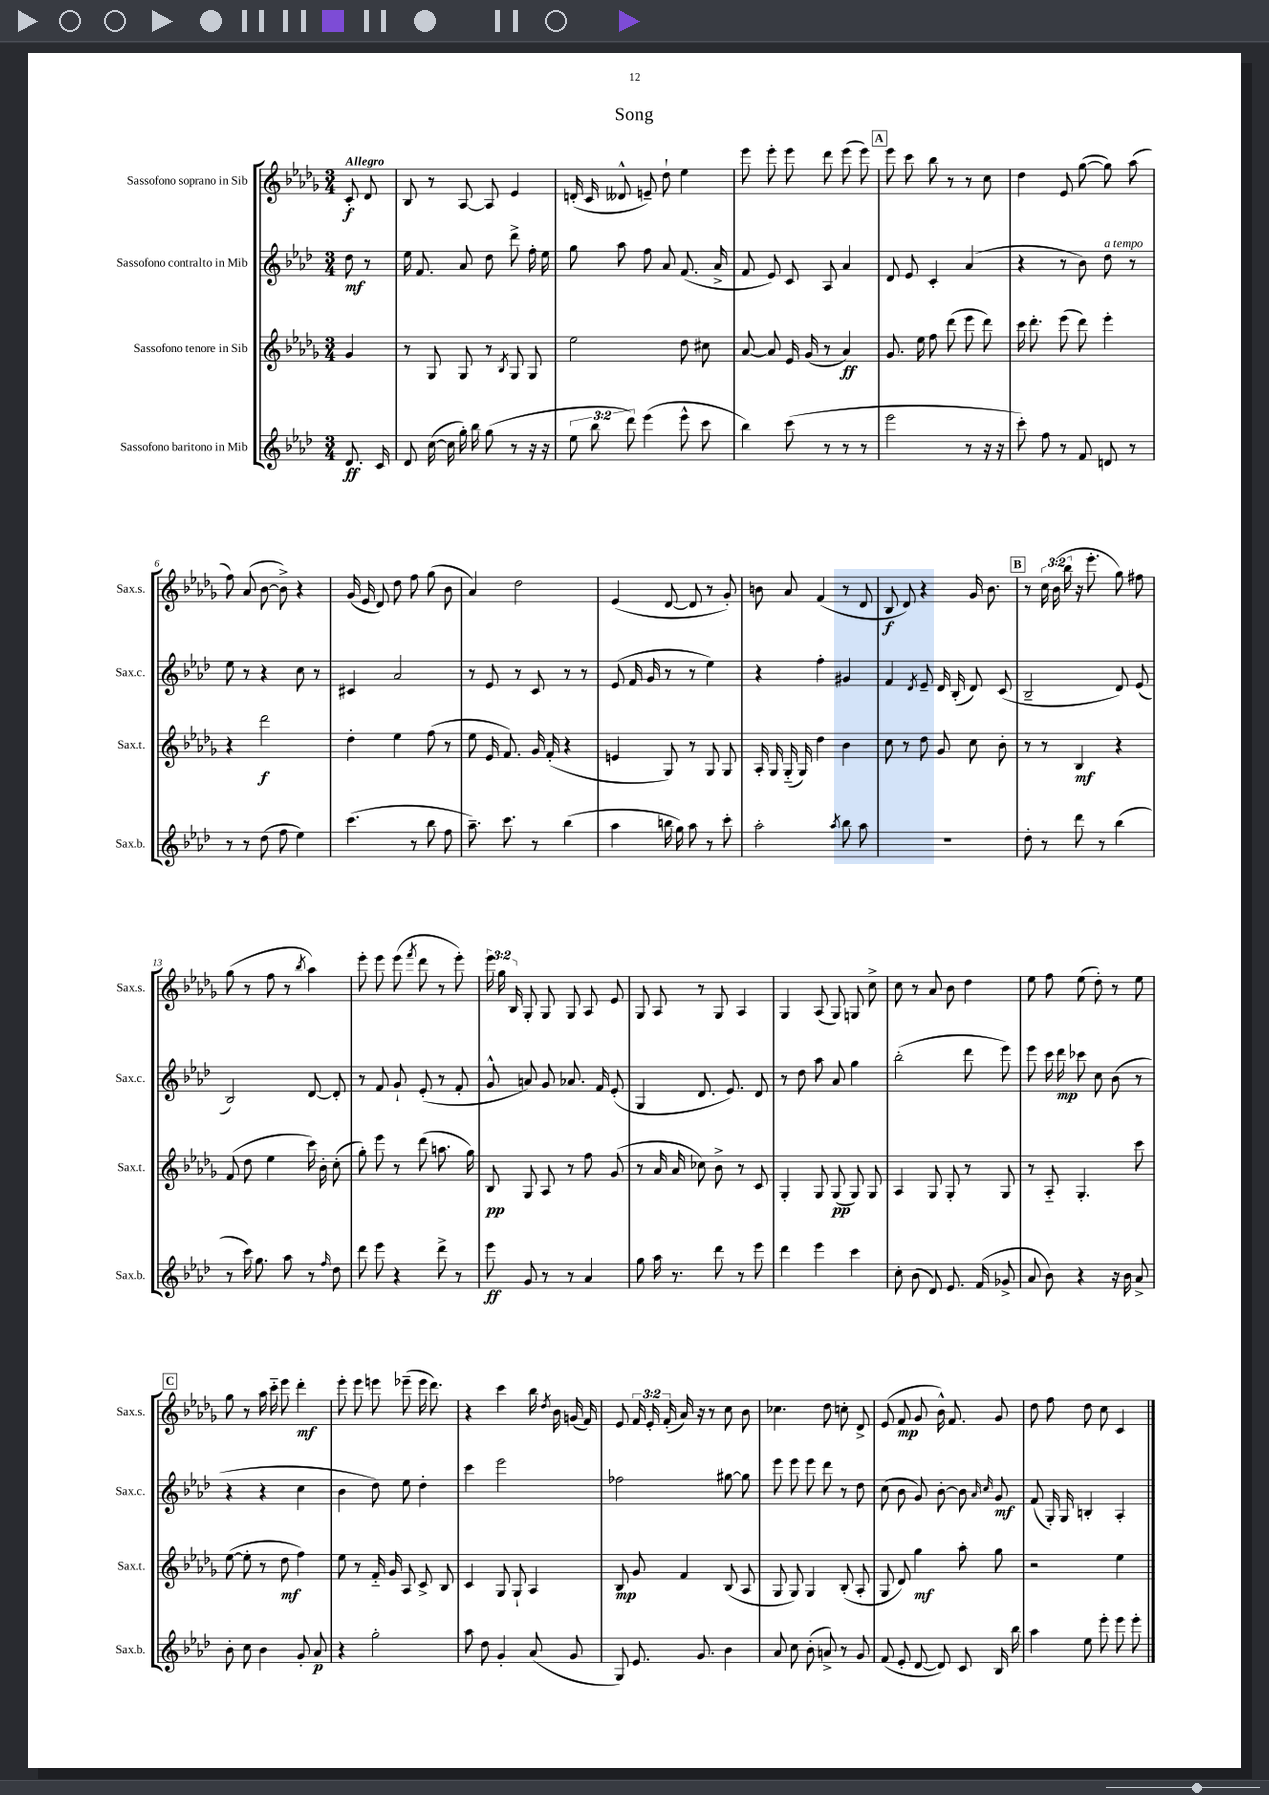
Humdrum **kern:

**kern	**kern	**kern	**kern
*staff4	*staff3	*staff2	*staff1
*clefG2	*clefG2	*clefG2	*clefG2
*k[b-e-a-d-]	*k[b-e-a-d-g-]	*k[b-e-a-d-]	*k[b-e-a-d-g-]
*M3/4	*M3/4	*M3/4	*M3/4
8.d-/	4g-/	8dd-\	8c'/
.	.	8r	8d-/
16c/	.	.	.
=	=	=	=
8d-/	8r	16ee-\	8B-/
.	.	8.f/	.
([16cc\	8G-/	.	8r
16cc\]	.	.	.
16gg'\)	8G-/	8a-/	[8A-/
16bb-\	.	.	.
(8gg\	8r	8dd-\	8A-/]
.	8qB-/	.	.
8r	8G-/	8ddd-^\	4e-/
16r	8G-/	16ff'\	.
16r	.	16ee-\	.
=	=	=	=
12ee-\	2ee-\	8gg\	(16d'/
.	.	.	16c/
12bb-\	.	.	.
.	.	8aa-\	8d--^^/
12ddd-\)	.	.	.
(4eee-\	.	8ff\	8e~/)
.	.	8a-/	8dd-`\
8eee-^^\	8dd-\	(8.f/	4ee-\
8ccc\	8cc#\	.	.
.	.	16a-^/	.
=	=	=	=
4bb-\)	[8a-/	8f/	8eee-\
.	8a-/]	8e-/)	8eee-'\
(8ccc\	16e-/	8c/	8eee-\
.	(16g-/	.	.
8r	8r	8A-/	8ddd-\
8r	4a-/)	4a-/	(8eee-\
8r	.	.	8eee-\)
=	=	=	=
2eee-\	8.g-/	8d-/	8eee-\
.	.	8e-/	8ccc\
.	16ee-\	.	.
.	8ff\	4c'/	8bb-\
.	(8ddd-\	.	8r
8r	8eee-\	(4a-/	8r
16r	8ddd-\)	.	8cc\
16r	.	.	.
=	=	=	=
8ccc'\)	16ccc\	4r	4dd-\
.	8.ddd-'\	.	.
8ff\	.	.	.
8r	(8eee-\	8r	8e-/
8f/	8ddd-\)	8b-\)	([8gg-\
8d/	4eee-'\	8dd-\	8gg-\])
8r	.	8r	(8aa-\
=	=	=	=
8r	4r	8ee-\	8ff\)
8r	.	8r	(8a-/
(8dd-\	2ddd-\	4r	[8b-\
8ff\	.	.	8b-^\])
4ee-\)	.	8cc\	4r
.	.	8r	.
=	=	=	=
(4.ccc\	4dd-'\	4c#/	(16g-/
.	.	.	16e-/
.	.	.	8d-/)
.	4ee-\	2a-/	8dd-\
8r	.	.	8ff\
8bb-\	(8ff\	.	(8gg-\
8ff\	8r	.	8b-\
=	=	=	=
8.aa-~\)	8ee-\	8r	4a-/)
.	16e-/	8e-/	.
8.ccc\	8.f/)	.	.
.	.	8r	2dd-\
8r	16g-/	8c/	.
.	(16f'/	.	.
(4bb-\	4r	8r	.
.	.	8r	.
=	=	=	=
4aa-\	4e/	(8e-/	(4e-/
.	.	16f/	.
.	.	16g/	.
16bb\	8G-/)	8r	[8d-/
16gg\)	.	.	.
8aa-\	8r	8r	8d-/]
8r	8G-/	4ee-\)	8r
8ccc'\	8G-/	.	8g-'/)
=	=	=	=
2aa-'\	16A-'/	4r	8b\
.	16G-/	.	.
.	(16G-'~/	.	8a-/
.	16G-/)	.	.
.	4dd-\	4ff'\	(4f/
8qaa-/	.	.	.
8bb-\	4b-\	4g#/	8r
8aa-\	.	.	8d-/
=	=	=	=
2.r	8cc\	4f/	8B-/
.	8r	.	8d-/)
.	.	8qd-/	.
.	8dd-\	8e-~/	4r
.	8g-/	16d-/	.
.	.	(16B-'/	.
.	8cc\	8d-/)	16g-/
.	.	.	8.b-\
.	8b-'\	(8c/	.
=	=	=	=
8dd-'\	8r	2B-~/	8r
8r	8r	.	24cc\
.	.	.	(24b-\
.	.	.	24bb-\
8ddd-\	4B-/	.	16r
.	.	.	8.eee-'\
8r	.	.	.
(4bb-\	4r	8d-/)	8gg-\)
.	.	(8e-/	8ff#\
=	=	=	=
8r	(8f/	2B-/)	(8gg-\
16ccc\)	8dd-\	.	8r
8.gg\	.	.	.
.	4ee-\	.	8ff\
8aa-\	.	.	8r
.	.	.	8qbb-/
8r	16ccc\)	[8d-/	4aa-\)
.	16b-'\	.	.
16qqff/	.	.	.
8dd-\	(8cc'\	8d-'/]	.
=	=	=	=
8ddd-\	8gg-'\)	8r	8eee-'\
8eee-\	8eee-\	8f/	8eee-\
4r	8r	8g`/	(8eee-\
.	.	.	8qfff/
.	(8ddd-\	(8e-'/	8ddd-\
8ddd-^\	8.aa\	8r	8r
8r	.	8f'/	8eee-'\)
.	16gg-\)	.	.
=	=	=	=
8eee-\	8B-/	8g^^/	24eee-\
.	.	.	24gg-\
.	.	.	24B-/
8g/	8G-/	8a/)	8G-'/
8r	8A-/	8g/	8G-/
8r	8r	8.a-/	8G-/
4a-/	8ff\	.	8A-/
.	.	16f/	.
.	(8g-/	(8e-'/	8e-/
=	=	=	=
8gg\	8r	4G/	8G-/
16aa-\	16a-/	.	8A-/
8.r	16a-/	.	.
.	8cc-\)	8.d-/	8r
8ddd-\	8b-^\	.	8G-/
.	.	8.e-/)	.
8r	8r	.	4A-/
8eee-\	8c/	8d-/	.
=	=	=	=
4ddd-\	4G-'/	8r	4G-/
.	.	8dd-\	.
4eee-\	8G-/	8aa-\	(8A-/
.	(8G-/	8a-/	8G-/)
4ccc\	8G-/)	4gg\	8G/
.	8G-/	.	8cc^\
=	=	=	=
8cc'\	4A-/	(2bb-'\	8cc\
(8b-\	.	.	8r
8d-/)	8G-/	.	8a-/
8.e-/	8G-'/	.	8b-\
.	8r	8ddd-\	4dd-\
(16f/	.	.	.
8g-^/	8G-/	8eee-\)	.
=	=	=	=
8a-/	8r	8eee-\	8ee-\
8b-\)	8A-'~/	16ccc\	8ff\
.	.	16ddd-\	.
4r	4.G-'/	8ccc-\	(8ee-\
.	.	8cc\	8dd-'\)
16r	.	(8b-\	8r
16b-\	.	.	.
8a-^/	8ccc\	8r	8ee-\
=	=	=	=
8b-'\	([8ee-\	4r	8gg-\
8cc\	8ee-'\]	.	8r
4b-\	8r	4r	16aa-\
.	.	.	16ccc'~\
.	8dd-\	.	8eee-\
8g'/	4ff\)	4cc\	4ddd-'\
8a-/	.	.	.
=	=	=	=
4r	8ee-\	4b-\	8eee-'\
.	8r	.	8eee-\
2gg'\	16f'~/	8dd-\)	8eee\
.	16g-/	.	.
.	8A-/	8ee-\	(8eee-~\
.	8c^/	4dd-'\	16eee-\
.	.	.	8.ddd-\)
.	8B-/	.	.
=	=	=	=
8aa-\	4c/	4ccc\	4r
8dd-\	.	.	.
4g'/	8G-/	2eee-\	4ccc\
.	8G-`/	.	.
(8a-/	4A-/	.	16bb-\
.	.	.	8qdd-/
.	.	.	16b-\
8g/	.	.	(16g/
.	.	.	16f/)
=	=	=	=
8G/)	8B-/	2ff-\	8e-/
8.e-/	8g-/	.	24f/
.	.	.	24e-'/
.	.	.	(24f'/
.	4f/	.	16a-/)
8.g/	.	.	16r
.	.	.	8r
4b-\	(8B-/	[8gg#\	8cc\
.	8A-/	8gg#\]	8b-\
=	=	=	=
8a-/	8G-/	8eee-\	4.cc-\
8cc\	8G-/)	8eee-\	.
(8b-'\	4G-/	8eee-\	.
8a^/)	.	8ddd-\	8dd-\
8r	(8B-'/	8r	8cc'\
8g/	8A-'/	8dd-\	8d-^/
=	=	=	=
(8f/	8G-/	(8cc\	(8e-/
8e-'/	8d-/)	8b-\	8f/
[8d-/	4gg-\	8g/)	8g-/
8d-/])	.	[8b-'\	16b-^^\)
.	.	.	8.f/
8c/	8aa-'\	8b-\]	.
.	.	16qqa-/	.
.	.	16qqcc/	.
16B-/	8gg-\	8g/	8g-/
16bb-\	.	.	.
=	=	=	=
4aa-\	2r	(8f/	8dd-\
.	.	16G'/)	8ff\
.	.	16G/	.
8ee-\	.	4B'/	8dd-\
8eee-'\	.	.	8cc\
8eee-\	4ee-\	4A-'/	4c/
8eee-'\	.	.	.
==	==	==	==
*-	*-	*-	*-
